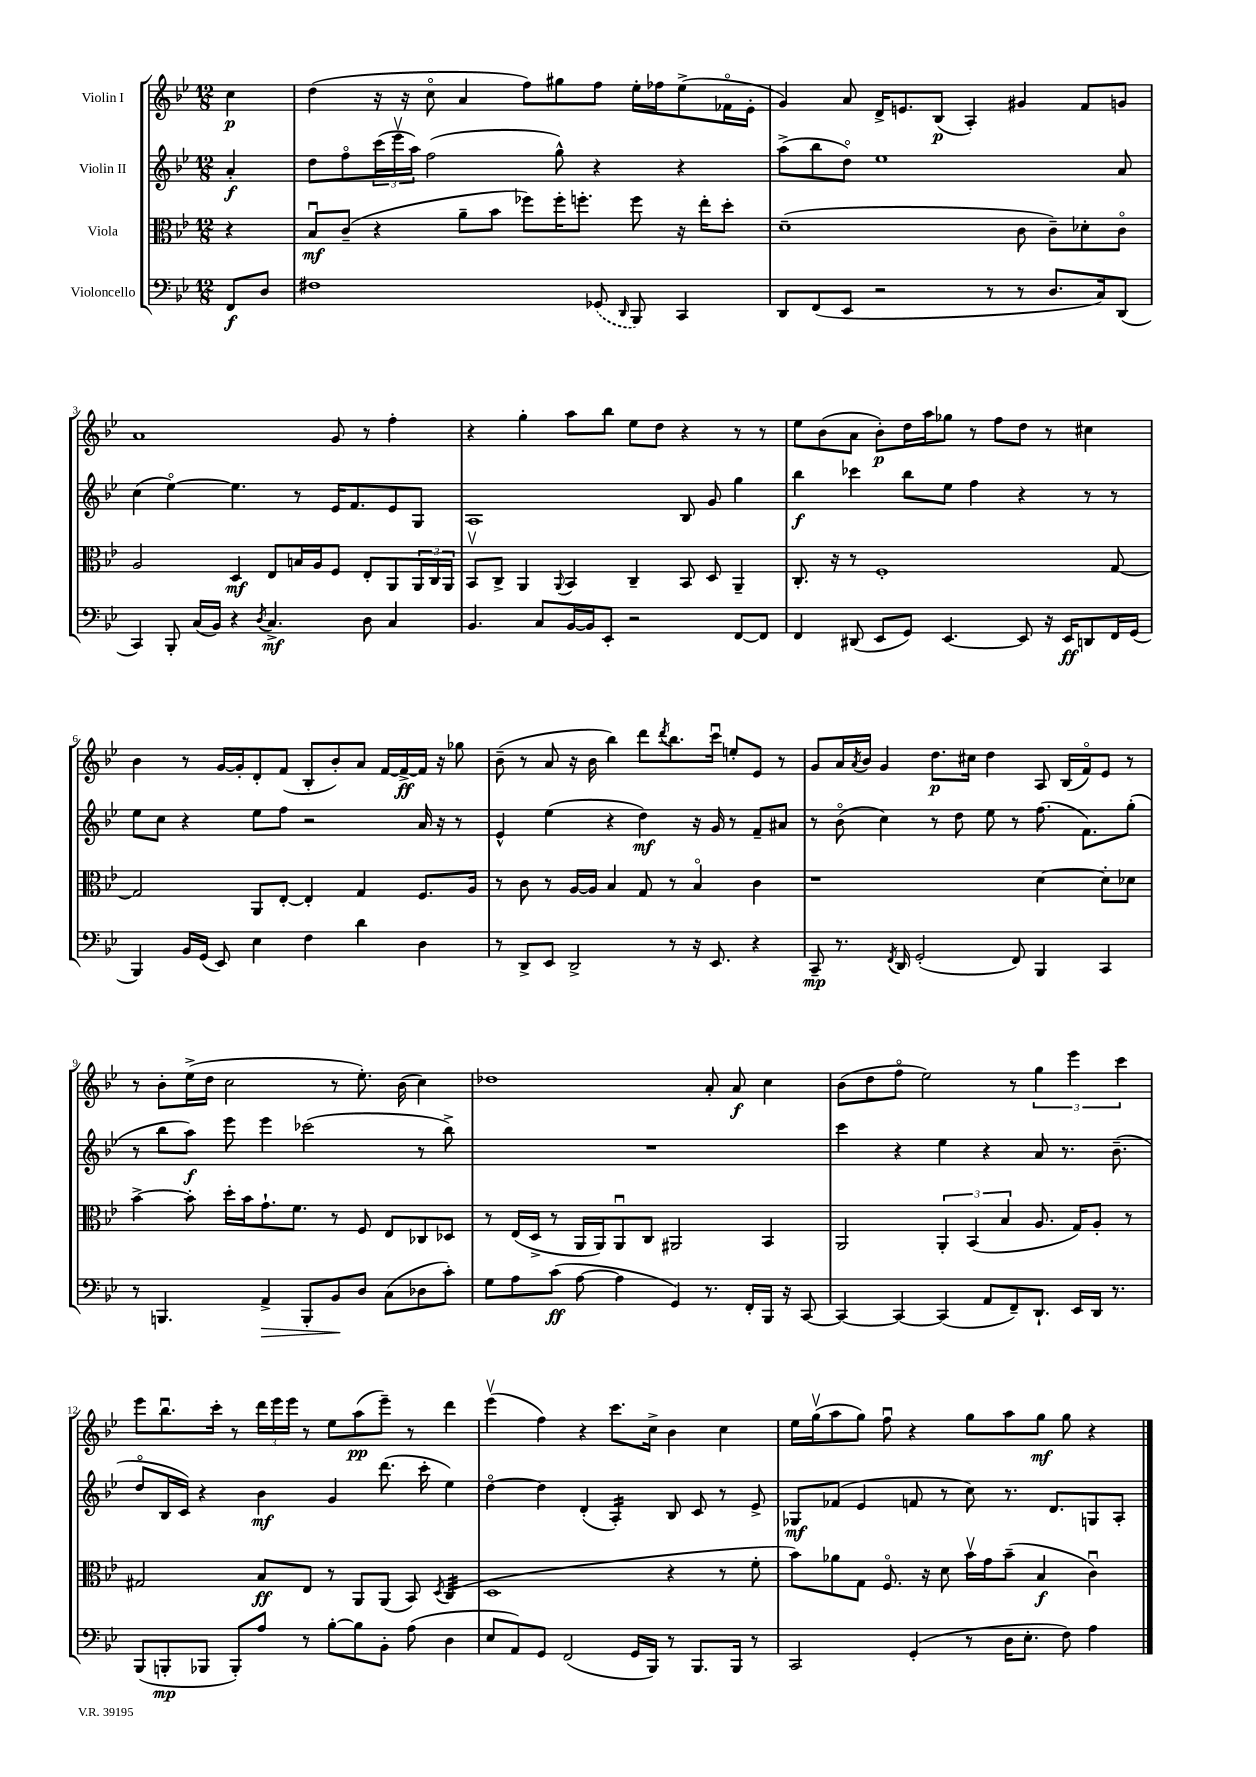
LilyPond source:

<<
\new StaffGroup <<
\new Staff = "s0" \with { instrumentName = "Violin I" } {
    \clef treble \key bes \major \numericTimeSignature \time 12/8 \partial 4
    c''4\p |
    d''4( r16 r16 c''8\flageolet a'4 f''8) gis''8 f''8 ees''16-. fes''16 ees''8->( fes'16\flageolet ees'16-. |
    g'4) a'8 d'16-> e'8. bes8\p( a4-.) gis'4 f'8 g'8 |
    a'1 g'8 r8 f''4-. |
    r4 g''4-. a''8 bes''8 ees''8 d''8 r4 r8 r8 |
    ees''8 bes'8( a'8 bes'8-.\p) d''16 a''16 ges''8 r8 f''8 d''8 r8 cis''4 |
    bes'4 r8 g'16~ g'16-. d'8-. f'8( bes8-. bes'8-.) a'8 f'16~ f'16~->\ff f'16 r16 ges''8 |
    bes'8--( r8 a'8 r16 bes'16 bes''4) d'''8 \acciaccatura { d'''8 } bes''8. c'''16\downbow e''8-. ees'8 r8 |
    g'8 a'16 \acciaccatura { a'8 } bes'16 g'4 d''8.\p cis''16 d''4 a8 bes16( f'16\flageolet) ees'8 r8 |
    r8 bes'8-. ees''16->( d''16 c''2 r8 ees''8.-.) bes'16( c''4) |
    des''1 a'8-. a'8\f c''4 |
    bes'8( d''8 f''8\flageolet ees''2) r8 \tuplet 3/2 { g''4 ees'''4 c'''4 } |
    ees'''8 bes''8.\downbow c'''16-. r8 \tuplet 3/2 { d'''16 ees'''16 ees'''16 } r8 ees''8 a''8\pp( ees'''8--) r8 d'''4 |
    ees'''4\upbow( f''4) r4 c'''8. c''16-> bes'4 c''4 |
    ees''16 g''16\upbow( a''8 g''8) f''8\downbow r4 g''8 a''8 g''8\mf g''8 r4 \bar "|." |
}
\new Staff = "s1" \with { instrumentName = "Violin II" } {
    \clef treble \key bes \major \numericTimeSignature \time 12/8 \partial 4
    a'4-.\f |
    d''8 f''8\flageolet \tuplet 3/2 { c'''16( ees'''16\upbow a''16) } f''2( g''8-^) r4 r4 |
    a''8->( bes''8 d''8\flageolet) ees''1 a'8 |
    c''4( ees''4~\flageolet) ees''4. r8 ees'16 f'8. ees'8 g8 |
    a1 bes8 g'8 g''4 |
    bes''4\f ces'''4 bes''8 ees''8 f''4 r4 r8 r8 |
    ees''8 c''8 r4 ees''8 f''8 r2 a'16 r16 r8 |
    ees'4-^ ees''4( r4 d''4\mf) r16 g'16 r8 f'8-- ais'8 |
    r8 bes'8\flageolet( c''4) r8 d''8 ees''8 r8 f''8.( f'8.) g''8-.( |
    r8 bes''8 a''8\f) ees'''8 ees'''4 ces'''2( r8 bes''8->) |
    R1. |
    c'''4 r4 ees''4 r4 a'8 r8. bes'8.--( |
    d''8\flageolet bes16 c'16) r4 bes'4\mf g'4 d'''8.( c'''16-. ees''4) |
    d''4~\flageolet d''4 d'4-.( a4:16-.) bes8 c'8 r8 ees'8-> |
    ges8\mf fes'8( ees'4 f'8 r8 c''8) r8. d'8. g8 a8-. \bar "|." |
}
\new Staff = "s2" \with { instrumentName = "Viola" } {
    \clef alto \key bes \major \numericTimeSignature \time 12/8 \partial 4
    r4 |
    bes8\downbow\mf c'8--( r4 a'8-- bes'8 fes''8) fes''16-. f''8.-. f''8 r16 ees''16-. d''8-. |
    d'1--( c'8 c'8--) des'8-. c'8\flageolet |
    a2 d4\mf ees8 b16 a16 f8 ees8-. a,8 \tuplet 3/2 { a,16 c16 a,16 } |
    bes,8\upbow c8-> a,4 \appoggiatura { a,8 } bes,4 c4-- bes,8 d8 a,4-- |
    c8.-. r16 r8 f1-. g8~ |
    g2 a,8 ees8~-. ees4-. g4 f8. a16 |
    r8 c'8 r8 a16~ a16 bes4 g8 r8 bes4\flageolet c'4 |
    r1 d'4~ d'8-. des'8 |
    bes'4~-> bes'8-. d''16-. bes'16 g'8.-! f'8. r8 f8 ees8 ces8 des8 |
    r8 ees16( d16-> r8 a,16 a,16) a,8\downbow c8 ais,2 bes,4 |
    a,2 \tuplet 3/2 { a,4-. bes,4( bes4 } a8. g16) a8-. r8 |
    gis2 bes8\ff ees8 r8 a,8 a,8( bes,8) \acciaccatura { d8 } c4:32( |
    d1 r4 r8 f'8-. |
    bes'8) aes'8 g8 f8.\flageolet r16 d'8 bes'16\upbow g'16 bes'8--( bes4\f c'4\downbow) \bar "|." |
}
\new Staff = "s3" \with { instrumentName = "Violoncello" } {
    \clef bass \key bes \major \numericTimeSignature \time 12/8 \partial 4
    f,8\f d8 |
    fis1 \once \slurDashed ges,8( \grace { d,16 } bes,,8) c,4 |
    d,8 f,8( ees,8 r2 r8 r8 d8. c16) d,8( |
    c,4) bes,,8-. c16( bes,16) r4 \acciaccatura { d8 } c4.->\mf d8 c4 |
    bes,4. c8 bes,16~ bes,16 ees,8-. r2 f,8~ f,8 |
    f,4 dis,8( ees,8 g,8) ees,4.~ ees,8 r16 ees,16\ff d,8 f,16 g,16( |
    bes,,4) bes,16 g,16( ees,8) ees4 f4 d'4 d4 |
    r8 d,8-> ees,8 d,2-> r8 r16 ees,8. r4 |
    c,8--\mp r8. \acciaccatura { f,8 } d,16 g,2-.( f,8) bes,,4 c,4 |
    r8 b,,4. a,4->\> b,,8-. bes,8\! d8 c8( des8 c'8-.) |
    g8 a8 c'8\ff( a8~ a4 g,4) r8. f,16-. bes,,16 r16 c,8~ |
    c,4~ c,4~ c,4( a,8 f,8--) d,8.-! ees,16 d,16 r8. |
    bes,,8( b,,8-.\mp bes,,8 bes,,8-.) a8 r8 bes8~-. bes8 bes,8-. a8( d4 |
    ees8 a,8) g,8 f,2( g,16 bes,,16) r8 bes,,8. bes,,16 r8 |
    c,2 g,4-.( r8 d16 ees8.-. f8) a4 \bar "|." |
}
>>
>>
